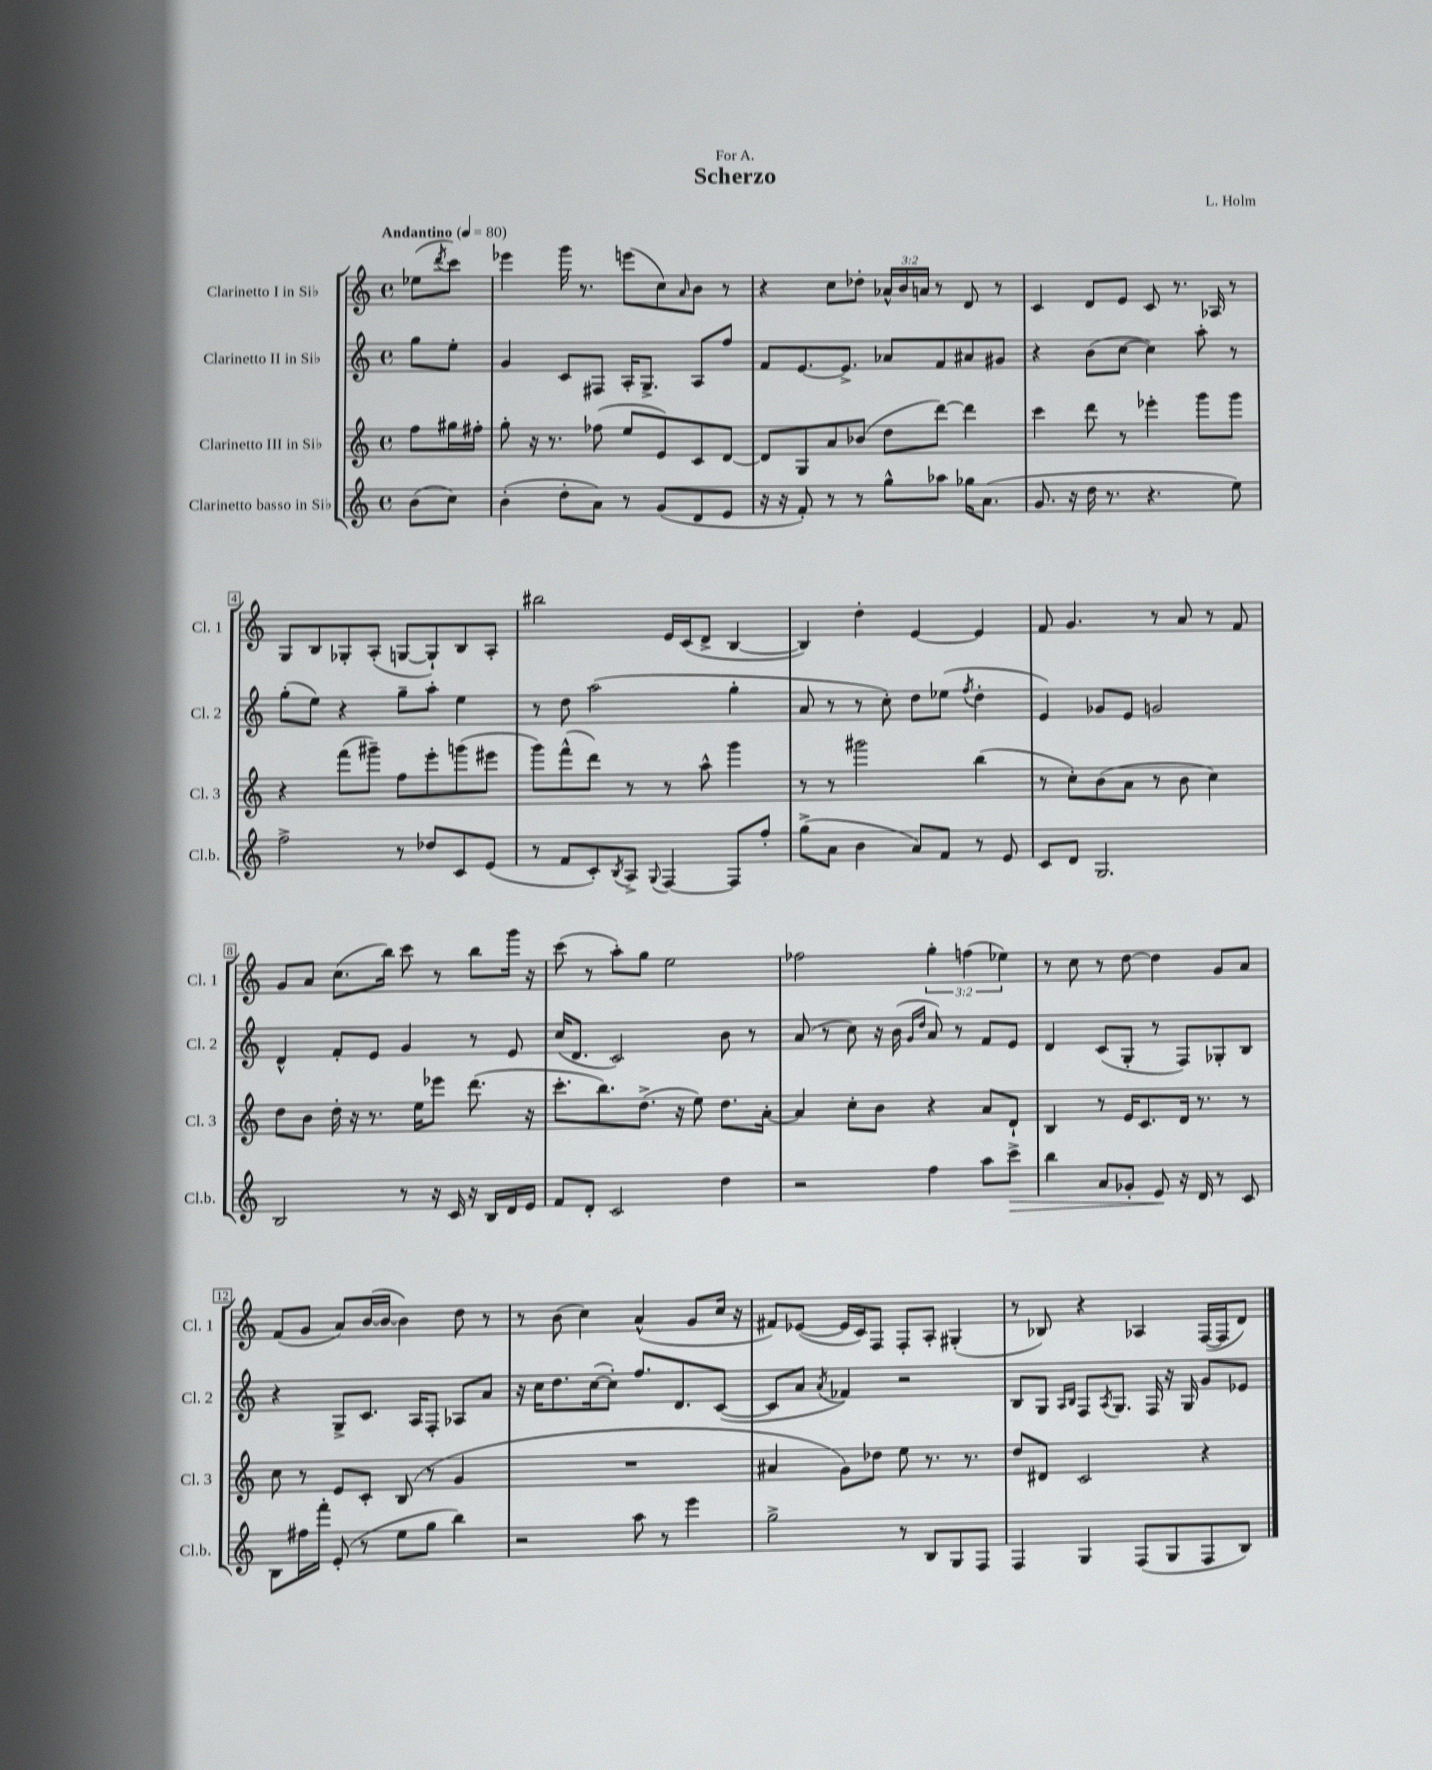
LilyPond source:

\header { title = "Scherzo" composer = "L. Holm" dedication = "For A." }
<<
\new StaffGroup <<
\new Staff = "s0" \with { instrumentName = "Clarinetto I in Sib" shortInstrumentName = "Cl. 1" } {
    \clef treble \key c \major \defaultTimeSignature \time 4/4 \override Staff.TupletNumber.text = #tuplet-number::calc-fraction-text \partial 4 \tempo "Andantino" 4 = 80
    ees''8( \acciaccatura { d'''8 } c'''8) |
    ees'''4 g'''16 r8. e'''8( c''8) \grace { a'16 } b'8 r8 |
    r4 c''8 des''8-. \tuplet 3/2 { aes'16-^ b'16 a'16 } r8 d'8 r8 |
    c'4 d'8 e'8 c'8 r8. aes16 r8 |
    g8 b8 ges8-. a8-.( g8~ g8-!) b8 a8-. |
    bis''2 e'16 c'16( d'8-> b4~ |
    b4) d''4-. e'4~ e'4 |
    f'8 g'4. r8 a'8 r8 f'8 |
    g'8 a'8 c''8.( b''16) c'''8 r8 b''8 g'''16 r16 |
    c'''8( r8 a''8-.) g''8 e''2 |
    fes''2 \tuplet 3/2 { g''4-. f''4( ees''4) } |
    r8 c''8 r8 d''8~ d''4 g'8 a'8 |
    f'8( g'8 a'8) b'16~( b'16~ b'4) d''8 r8 |
    r8 b'8( c''4) a'4-^( g'8 c''16 r16 |
    fis'8) ees'8~( ees'16 c'16) f8 f8-. a8-. gis4-.( |
    r8 bes8) r4 aes4 f16~( f16 d'8) \bar "|." |
}
\new Staff = "s1" \with { instrumentName = "Clarinetto II in Sib" shortInstrumentName = "Cl. 2" } {
    \clef treble \key c \major \defaultTimeSignature \time 4/4 \partial 4
    g''8 e''8-. |
    g'4 c'8 fis8 a16-. g8.-> a8 f''8 |
    f'8 e'8.~ e'8.-> aes'8 f'8 ais'8 gis'8 |
    r4 b'8( c''8~ c''4) a''8-. r8 |
    g''8-.( e''8) r4 g''8-- a''8-. e''4 |
    r8 d''8 a''2( g''4-. |
    a'8 r8 r8 c''8-.) d''8 ees''8( \acciaccatura { f''8 } d''4-. |
    e'4) ges'8 e'8 g'2 |
    d'4-^ f'8-. e'8 g'4 r8 e'8 |
    c''16( d'8. c'2) b'8 r8 |
    a'8( r8 c''8) r16 b'16( \grace { g'16 d''16 } a'8) r8 f'8 e'8 |
    d'4 c'8( g8-. r8 f8) ges8-. b8 |
    r4 g8-> c'8. a16 f8-. aes8 a'8 |
    r16 c''16 d''8. c''16~( c''8-.) f''8. d'8. c'8~( |
    c'8 a'8 \acciaccatura { a'8 } fes'4) r2 |
    b8 g8 \grace { a16 b16 } f8 \acciaccatura { a8 } g8. f16 r16 g16 g'8 ees'8 \bar "|." |
}
\new Staff = "s2" \with { instrumentName = "Clarinetto III in Sib" shortInstrumentName = "Cl. 3" } {
    \clef treble \key c \major \defaultTimeSignature \time 4/4 \partial 4
    f''8 gis''16 fis''16-. |
    g''8-. r16 r8. fes''8( e''8 e'8) c'8 d'8~ |
    d'8 g8 a'8 bes'8( d''8 d'''8~) d'''4 |
    c'''4 d'''8 r8 ees'''4-. g'''8 g'''8 |
    r4 f'''8( gis'''8--) f''8 e'''8-. g'''8( eis'''8 |
    g'''8) f'''8-^( d'''8) r8 r8 a''8-^ g'''4 |
    r8 r8 gis'''2 b''4( |
    r8 c''8-.) b'8( a'8 r8 b'8 c''4) |
    d''8 b'8 d''16-. r16 r8. e''16 ees'''8 d'''8.( r16 |
    c'''8.-. b''8.) d''8.->( r16 e''8) d''8. a'16~-. |
    a'4 c''8-. b'8 r4 a'8 d'8-! |
    b4 r8 e'16 c'8. d'16 r8. r8 |
    c''8 r8 e'8 c'8-. b8( r8 g'4 |
    R1 |
    ais'4 g'8) des''8 e''8 r8. r8. |
    d''8 dis'8 c'2 r4 \bar "|." |
}
\new Staff = "s3" \with { instrumentName = "Clarinetto basso in Sib" shortInstrumentName = "Cl.b." } {
    \clef treble \key c \major \defaultTimeSignature \time 4/4 \partial 4
    b'8( c''8) |
    b'4-.( d''8-. a'8) r8 g'8( d'8 e'8 |
    r16 r16 f'8-.) r8 r8 g''8-^ aes''8 ges''16 a'8.( |
    g'8. r16 d''16 r8. r4. e''8) |
    f''2-> r8 des''8 c'8 e'8( |
    r8 f'8 c'8-.) \acciaccatura { b8 } a8-> \appoggiatura { g8 } f4~ f8 f''8-. |
    g''8->( a'8 b'4 a'8) f'8 r8 e'8 |
    c'8 d'8 g2. |
    b2 r8 r16 c'16 r16 b16 d'16 e'16 |
    f'8 d'8-. c'2 d''4 |
    r2 f''4 a''8 c'''8->\> |
    b''4 a'8 ges'8-. e'8\! r16 d'16 r8 c'8 |
    b8 fis''16 f'''16-. e'8-.( r8 e''8 g''8 b''4) |
    r2 a''8 r8 e'''4 |
    g''2-> r8 b8 g8 f8 |
    f4 g4 f8( g8 f8 b8) \bar "|." |
}
>>
>>
\layout { \context { \Score \override BarNumber.stencil = #(make-stencil-boxer 0.1 0.3 ly:text-interface::print) } }
